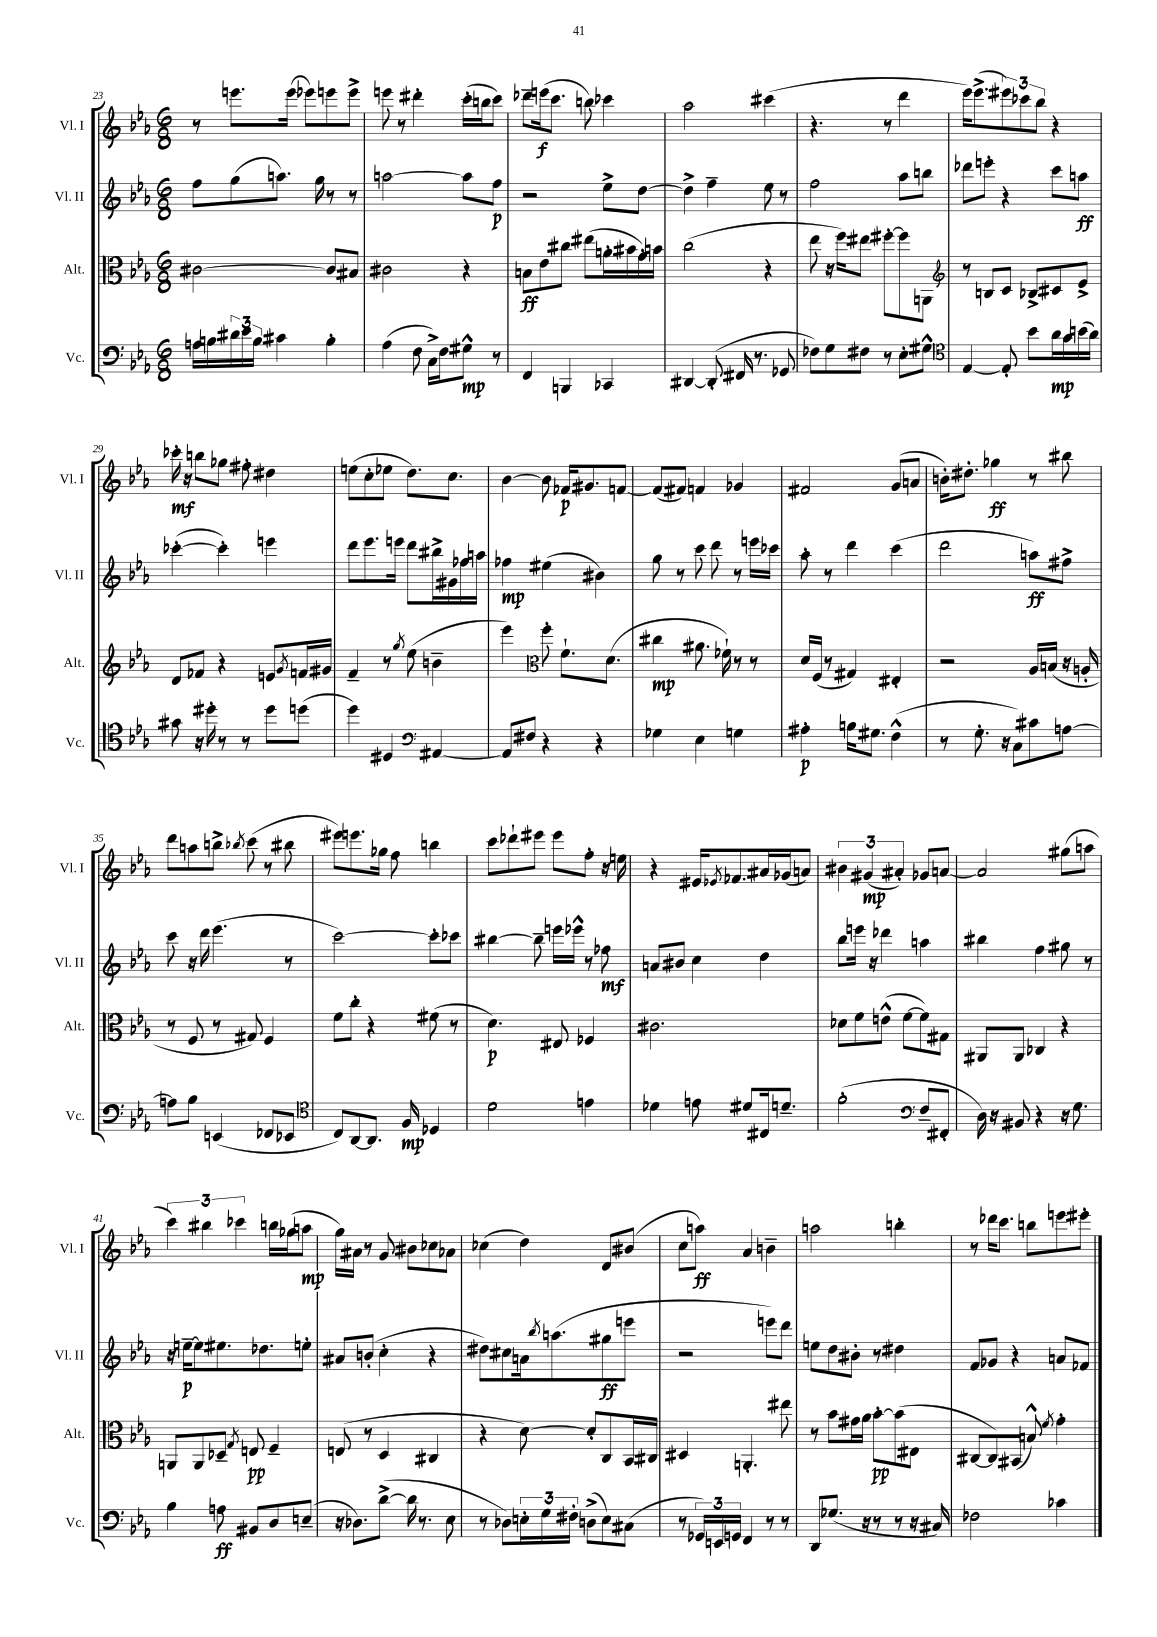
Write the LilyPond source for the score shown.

<<
\new StaffGroup <<
\new Staff = "s0" \with { instrumentName = "Vl. I" shortInstrumentName = "Vl. I" } {
    \clef treble \key ees \major \numericTimeSignature \time 6/8
    r8 e'''8. e'''16( ees'''8) e'''8 e'''8-> |
    e'''8 r8 dis'''4-. c'''16-.( b''16 c'''8) |
    des'''8-- e'''16\f( c'''8. b''8) ces'''4 |
    aes''2 cis'''4( |
    r4. r8 d'''4 |
    ees'''16) ees'''8.->( \tuplet 3/2 { eis'''8) ces'''8 bes''8 } r4 |
    ces'''16-.\mf r16 b''8 ges''8 fis''8-. dis''4 |
    e''8( c''8-. ees''8 d''8.) c''8. |
    bes'4~ bes'8 fes'16\p gis'8. f'8~ |
    f'8( fis'8) f'4 ges'4 |
    fis'2 g'8( a'8 |
    b'16-.) dis''8.-. ges''4\ff r8 bis''8 |
    d'''8 a''8 b''8-> \acciaccatura { bes''8 } c'''8( r8 bis''8 |
    eis'''8) e'''8. ges''16 f''8 b''4 |
    c'''8 des'''8-! eis'''8 eis'''8 f''8-. r16 e''16 |
    r4 eis'16 \acciaccatura { ees'8 } fes'8. ais'16 ges'16( a'8) |
    \tuplet 3/2 { bis'4 gis'4\mp( ais'4-.) } ges'8 a'8~ |
    a'2 gis''8( a''8 |
    \tuplet 3/2 { c'''4) bis''4 ces'''4 } b''16 ges''16( a''8\mp |
    g''16) ais'16 r8 g'8 bis'8 ces''8 aes'8 |
    ces''4( d''4) d'8 bis'8( |
    c''8 a''8\ff) aes'4 b'4-- |
    a''2 b''4-. |
    r8 des'''16 c'''8. b''8 e'''8 eis'''8-. \bar "|." |
}
\new Staff = "s1" \with { instrumentName = "Vl. II" shortInstrumentName = "Vl. II" } {
    \clef treble \key ees \major \numericTimeSignature \time 6/8
    f''8 g''8( a''8.) g''16 r8 r8 |
    a''2~ a''8 f''8\p |
    r2 ees''8-> d''8~ |
    d''4-> f''4-- ees''8 r8 |
    f''2 aes''8 b''8 |
    des'''8 e'''8-. r4 c'''8 a''8\ff |
    ces'''4~-.( ces'''4-.) e'''4 |
    d'''8 ees'''8. e'''16 d'''8 bis''16-> gis'16 fes''16 a''16 |
    fes''4\mp eis''4( bis'4) |
    g''8 r8 c'''8 d'''8 r8 e'''16 ces'''16 |
    aes''8-. r8 d'''4 c'''4( |
    d'''2 a''8\ff) fis''8-> |
    c'''8 r16 d'''16 ees'''4.( r8 |
    c'''2~) c'''8-. ces'''8 |
    bis''4~ bis''8-- e'''16 ees'''16-^ r8 fes''8\mf |
    a'8 bis'8 c''4 d''4 |
    bes''8 e'''16 r16 des'''4 a''4 |
    bis''4 f''4 gis''8 r8 |
    r16 e''16~--\p e''8 eis''8. des''8. e''8-. |
    ais'8 b'8-.( c''4-. r4 |
    dis''8) cis''8 a'16 \acciaccatura { bes''8 } a''8.( gis''8\ff e'''8 |
    r2 e'''8) d'''8 |
    e''8 d''8 bis'8-. r8 dis''4 |
    f'8 ges'8 r4 a'8 fes'8 \bar "|." |
}
\new Staff = "s2" \with { instrumentName = "Alt." shortInstrumentName = "Alt." } {
    \clef alto \key ees \major \numericTimeSignature \time 6/8
    cis'2~ cis'8 bis8 |
    cis'2 r4 |
    b8\ff ees'8 cis''8 eis''8( a'16-. bis'16 g'16-.) b'16 |
    c''2( r4 |
    ees''8 r16 f''16) eis''8 fis''8~-. fis''8 a,8 |
    \clef treble r8 b8 c'8 bes8-> cis'8 ees'8-> |
    d'8 fes'8 r4 e'8 \acciaccatura { g'8 } f'16 gis'16 |
    f'4-- r8 \acciaccatura { g''8 } ees''8( b'4-- |
    ees'''4) \clef alto f''8-. f'8.-! d'8.( |
    cis''4\mp ais'8. fes'16-!) r8 r8 |
    d'16 f16( r8 gis4) eis4-. |
    r2 aes16 b16( r16 a16-. |
    r8 f8 r8 gis8) f4 |
    f'8 c''8-. r4 fis'8( r8 |
    d'4.\p) eis8 fes4 |
    cis'2. |
    des'8 f'8 e'8-^( f'8~ f'8) gis8 |
    ais,8 ais,8 ces4 r4 |
    a,8 a,8 des8-- \acciaccatura { g8 } e8\pp f4-- |
    e8( r8 d4 cis4 |
    r4 d'8~) d'8-. c8 bes,16 cis16 |
    dis4 a,4.-. eis''8 |
    r8 bes'8 gis'16 aes'16 bes'8~-.\pp bes'8( eis8 |
    cis8~ cis8) bis,8( b8-^) \acciaccatura { f'8 } g'4-. \bar "|." |
}
\new Staff = "s3" \with { instrumentName = "Vc." shortInstrumentName = "Vc." } {
    \clef bass \key ees \major \numericTimeSignature \time 6/8
    a16 b16 \tuplet 3/2 { dis'16 ees'16 b16 } cis'4 b4-. |
    aes4( f8 c16->) f16 gis8-^\mp r8 |
    f,4 b,,4 ces,4 |
    dis,4~ dis,8-.( fis,16 r8. ges,8 |
    fes8) g8 fis8 r8 ees8-. gis8-^ |
    \clef tenor ees4~ ees8-. bes'8 aes'16\mp g'16 b'16( aes'16) |
    gis'8 r16 dis''16-. r8 r8 dis''8 d''8( |
    d''4) dis4 \clef bass ais,4~ |
    ais,8 fis8 r4 r4 |
    ges4 ees4 g4 |
    ais4-.\p b16 gis8. f4-^( |
    r8 g8.-. r16 c8) cis'8 a8~ |
    a8 bes8 e,4( fes,8 ees,8 |
    \clef tenor c8) aes,8~ aes,8. f16\mp des4 |
    d'2 e'4 |
    des'4 e'8 dis'8 cis16 d'8.-- |
    f'2-.( \clef bass f8-- fis,8-. |
    d16) r16 bis,8 r4 r16 g8. |
    bes4 a8\ff bis,8 d8 e8--( |
    r16 des8.) d'8~->( d'16 r8. ees8 |
    r8 des8) \tuplet 3/2 { e16-. g16 fis16-. } d8->( e8) cis8( |
    r8 \tuplet 3/2 { ges,16) e,16 g,16 } f,4 r8 r8 |
    d,8 ges8.( r16 r8 r8 r16 cis16) |
    fes2 ces'4 \bar "|." |
}
>>
>>
\layout { \context { \Score currentBarNumber = #23 } }
